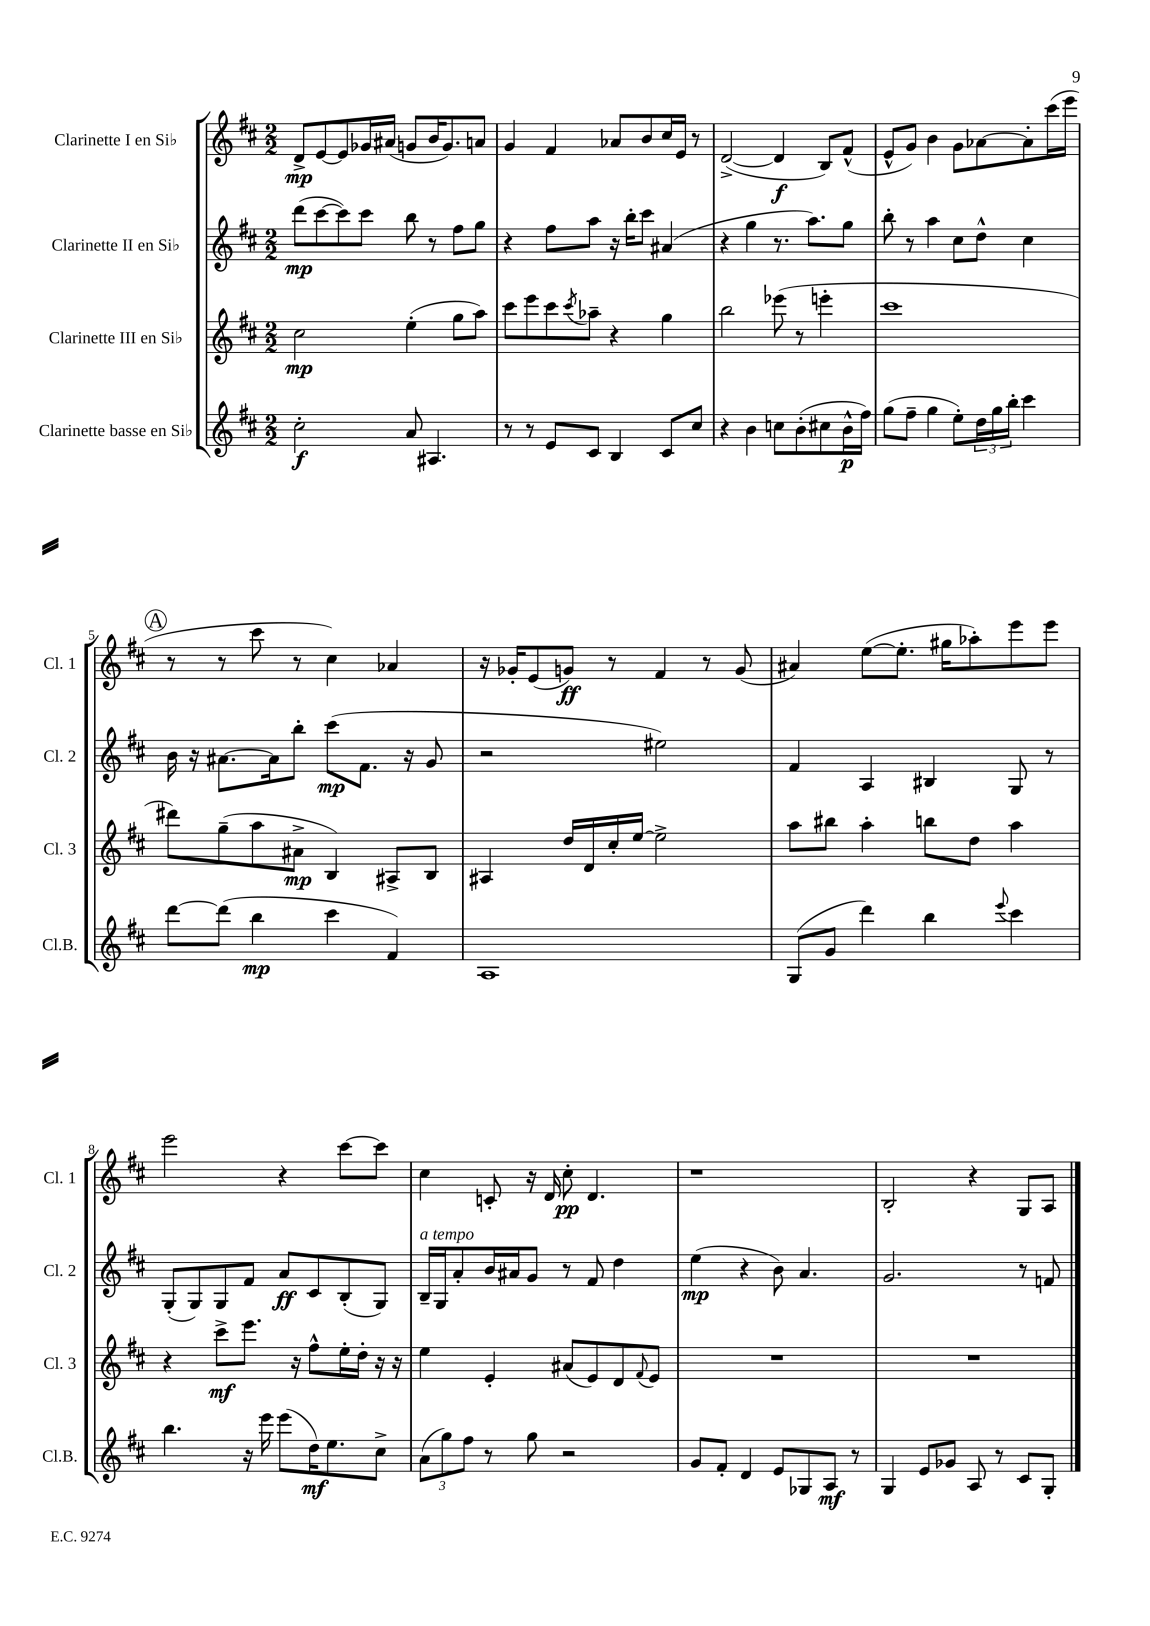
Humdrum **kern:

**kern	**dynam	**kern	**dynam	**kern	**dynam	**kern	**dynam
*part4	*part4	*part3	*part3	*part2	*part2	*part1	*part1
*staff4	*staff4	*staff3	*staff3	*staff2	*staff2	*staff1	*staff1
*I"Clarinette basse en Si♭	*	*I"Clarinette III en Si♭	*	*I"Clarinette II en Si♭	*	*I"Clarinette I en Si♭	*
*I'Cl.B.	*	*I'Cl. 3	*	*I'Cl. 2	*	*I'Cl. 1	*
*clefG2	*	*clefG2	*	*clefG2	*	*clefG2	*
*k[f#c#]	*	*k[f#c#]	*	*k[f#c#]	*	*k[f#c#]	*
*M2/2	*	*M2/2	*	*M2/2	*	*M2/2	*
=1	=1	=1	=1	=1	=1	=1	=1
2cc#'\	f	2cc#\	mp	(8ddd\L	mp	8d^/L	mp
.	.	.	.	[8ccc#\	.	[8e/	.
.	.	.	.	8ccc#\])	.	8e/]	.
.	.	.	.	8ccc#\J	.	16g-X/L	.
.	.	.	.	.	.	(16a#X/JJ	.
8a/	.	(4ee'\	.	8bb\	.	8gn/L	.
4.A#X/	.	.	.	8r	.	16b/K	.
.	.	.	.	.	.	8.g/)	.
.	.	8gg\L	.	8ff#\L	.	.	.
.	.	8aa\J)	.	8gg\J	.	8an/J	.
=2	=2	=2	=2	=2	=2	=2	=2
8r	.	8ccc#\L	.	4r	.	4g/	.
8r	.	8eee\	.	.	.	.	.
8e/L	.	8ccc#\	.	8ff#\L	.	4f#/	.
.	.	8qccc#/	.	.	.	.	.
8c#/J	.	8aa-X~\J	.	8aa\J	.	.	.
4B/	.	4r	.	16r	.	8a-X/L	.
.	.	.	.	16bb'\KL	.	.	.
.	.	.	.	8ccc#\J	.	8b/	.
8c#/L	.	4gg\	.	(4a#X/	.	16cc#/L	.
.	.	.	.	.	.	16e/JJ	.
8cc#/J	.	.	.	.	.	8r	.
=3	=3	=3	=3	=3	=3	=3	=3
4r	.	2bb\	.	4r	.	([2d^/	.
4b\	.	.	.	4gg\	.	.	.
8ccn\L	.	(8eee-X\	.	8.r	.	4d/]	f
(8b'\	.	8r	.	.	.	.	.
.	.	.	.	8.aa\L)	.	.	.
8cc#X\	.	4eeen'\	.	.	.	8B/L)	.
16b^^\L	p	.	.	8gg\J	.	(8f#^^/J	.
16ff#\JJ)	.	.	.	.	.	.	.
=4	=4	=4	=4	=4	=4	=4	=4
(8gg\L	.	1ccc#	.	8bb'\	.	8e^^/L	.
8ff#~\J	.	.	.	8r	.	8g/J)	.
4gg\	.	.	.	4aa\	.	4b\	.
8ee'\L)	.	.	.	8cc#\L	.	8g\L	.
24dd\L	.	.	.	8dd^^\J	.	[8a-X\	.
24gg\	.	.	.	.	.	.	.
24bb'\JJ	.	.	.	.	.	.	.
4ccc#\	.	.	.	4cc#\	.	8a-'\]	.
.	.	.	.	.	.	(16ccc#\L	.
.	.	.	.	.	.	16eee\JJ	.
!!LO:LB:g=z
!!LO:REH:place=s1:t=A
=5	=5	=5	=5	=5	=5	=5	=5
[8ddd\L	.	8ddd#X\L)	.	16b\	.	8r	.
.	.	.	.	16r	.	.	.
(8ddd\J]	.	(8gg~\	.	[8.a#X\L	.	8r	.
4bb\	mp	8aa\	.	.	.	8ccc#\	.
.	.	.	.	16a#\k]	.	.	.
.	.	8a#X^\J	mp	8bb'\J	.	8r	.
4ccc#\	.	4B/)	.	(8ccc#\L	mp	4cc#\)	.
.	.	.	.	8.f#\J	.	.	.
4f#/)	.	8A#X^/L	.	.	.	4a-X/	.
.	.	.	.	16r	.	.	.
.	.	8B/J	.	8g/	.	.	.
=6	=6	=6	=6	=6	=6	=6	=6
1A	.	4A#X/	.	2r	.	16r	.
.	.	.	.	.	.	16g-X'/KL	.
.	.	.	.	.	.	(8e/	.
.	.	16dd/LL	.	.	.	8gn/J)	ff
.	.	16d/	.	.	.	.	.
.	.	16cc#'/	.	.	.	8r	.
.	.	[16ee/JJ	.	.	.	.	.
.	.	2ee^\]	.	2ee#X\)	.	4f#/	.
.	.	.	.	.	.	8r	.
.	.	.	.	.	.	(8g/	.
=7	=7	=7	=7	=7	=7	=7	=7
(8G/L	.	8aa\L	.	4f#/	.	4a#X/)	.
8g/J	.	8bb#X\J	.	.	.	.	.
4ddd\)	.	4aa'\	.	4A/	.	([8ee\L	.
.	.	.	.	.	.	8.ee'\J]	.
4bb\	.	8bbn\L	.	4B#X/	.	.	.
.	.	.	.	.	.	16gg#X\KL	.
.	.	8dd\J	.	.	.	8aa-X'\)	.
8qqeee/	.	.	.	.	.	.	.
4ccc#\	.	4aa\	.	8G/	.	8eee\	.
.	.	.	.	8r	.	8eee\J	.
!!LO:LB:g=z
=8	=8	=8	=8	=8	=8	=8	=8
4.bb\	.	4r	.	(8G'/L	.	2eee\	.
.	.	.	.	8G/)	.	.	.
.	.	8ccc#^\L	mf	8G/	.	.	.
16r	.	8.eee\J	.	8f#/J	.	.	.
16eee\	.	.	.	.	.	.	.
(8eee\L	.	.	.	8a/L	ff	4r	.
.	.	16r	.	.	.	.	.
16dd\K)	mf	8ff#^^\L	.	8c#/	.	.	.
8.ee\	.	.	.	.	.	.	.
.	.	16ee'\L	.	(8B'/	.	[8ccc#\L	.
.	.	16dd'\JJ	.	.	.	.	.
8cc#^\J	.	16r	.	8G/J)	.	8ccc#\J]	.
.	.	16r	.	.	.	.	.
=9	=9	=9	=9	=9	=9	=9	=9
!	!	!	!	!LO:TX:a:i:t=a tempo	!	!	!
(12a\L	.	4ee\	.	16B~/LL	.	4cc#\	.
.	.	.	.	16G/J	.	.	.
12gg\)	.	.	.	.	.	.	.
.	.	.	.	8a'/	.	.	.
12ff#\J	.	.	.	.	.	.	.
8r	.	4e'/	.	16b/L	.	8cn'/	.
.	.	.	.	16a#X/J	.	.	.
8gg\	.	.	.	8g/J	.	16r	.
.	.	.	.	.	.	16d/	.
2r	.	(8a#X/L	.	8r	.	8cc#'\	pp
.	.	8e/)	.	8f#/	.	4.d/	.
.	.	8d/	.	4dd\	.	.	.
.	.	8qqf#/	.	.	.	.	.
.	.	8e/J	.	.	.	.	.
=10	=10	=10	=10	=10	=10	=10	=10
8g/L	.	1r	.	(4ee\	mp	1r	.
8f#'/J	.	.	.	.	.	.	.
4d/	.	.	.	4r	.	.	.
8e/L	.	.	.	8b\)	.	.	.
8G-X/	.	.	.	4.a/	.	.	.
8A/J	mf	.	.	.	.	.	.
8r	.	.	.	.	.	.	.
=11	=11	=11	=11	=11	=11	=11	=11
4G/	.	1r	.	2.g/	.	2B'/	.
8e/L	.	.	.	.	.	.	.
8g-X/J	.	.	.	.	.	.	.
8A/	.	.	.	.	.	4r	.
8r	.	.	.	.	.	.	.
8c#/L	.	.	.	8r	.	8G/L	.
8G'/J	.	.	.	8fn/	.	8A/J	.
==	==	==	==	==	==	==	==
*-	*-	*-	*-	*-	*-	*-	*-
